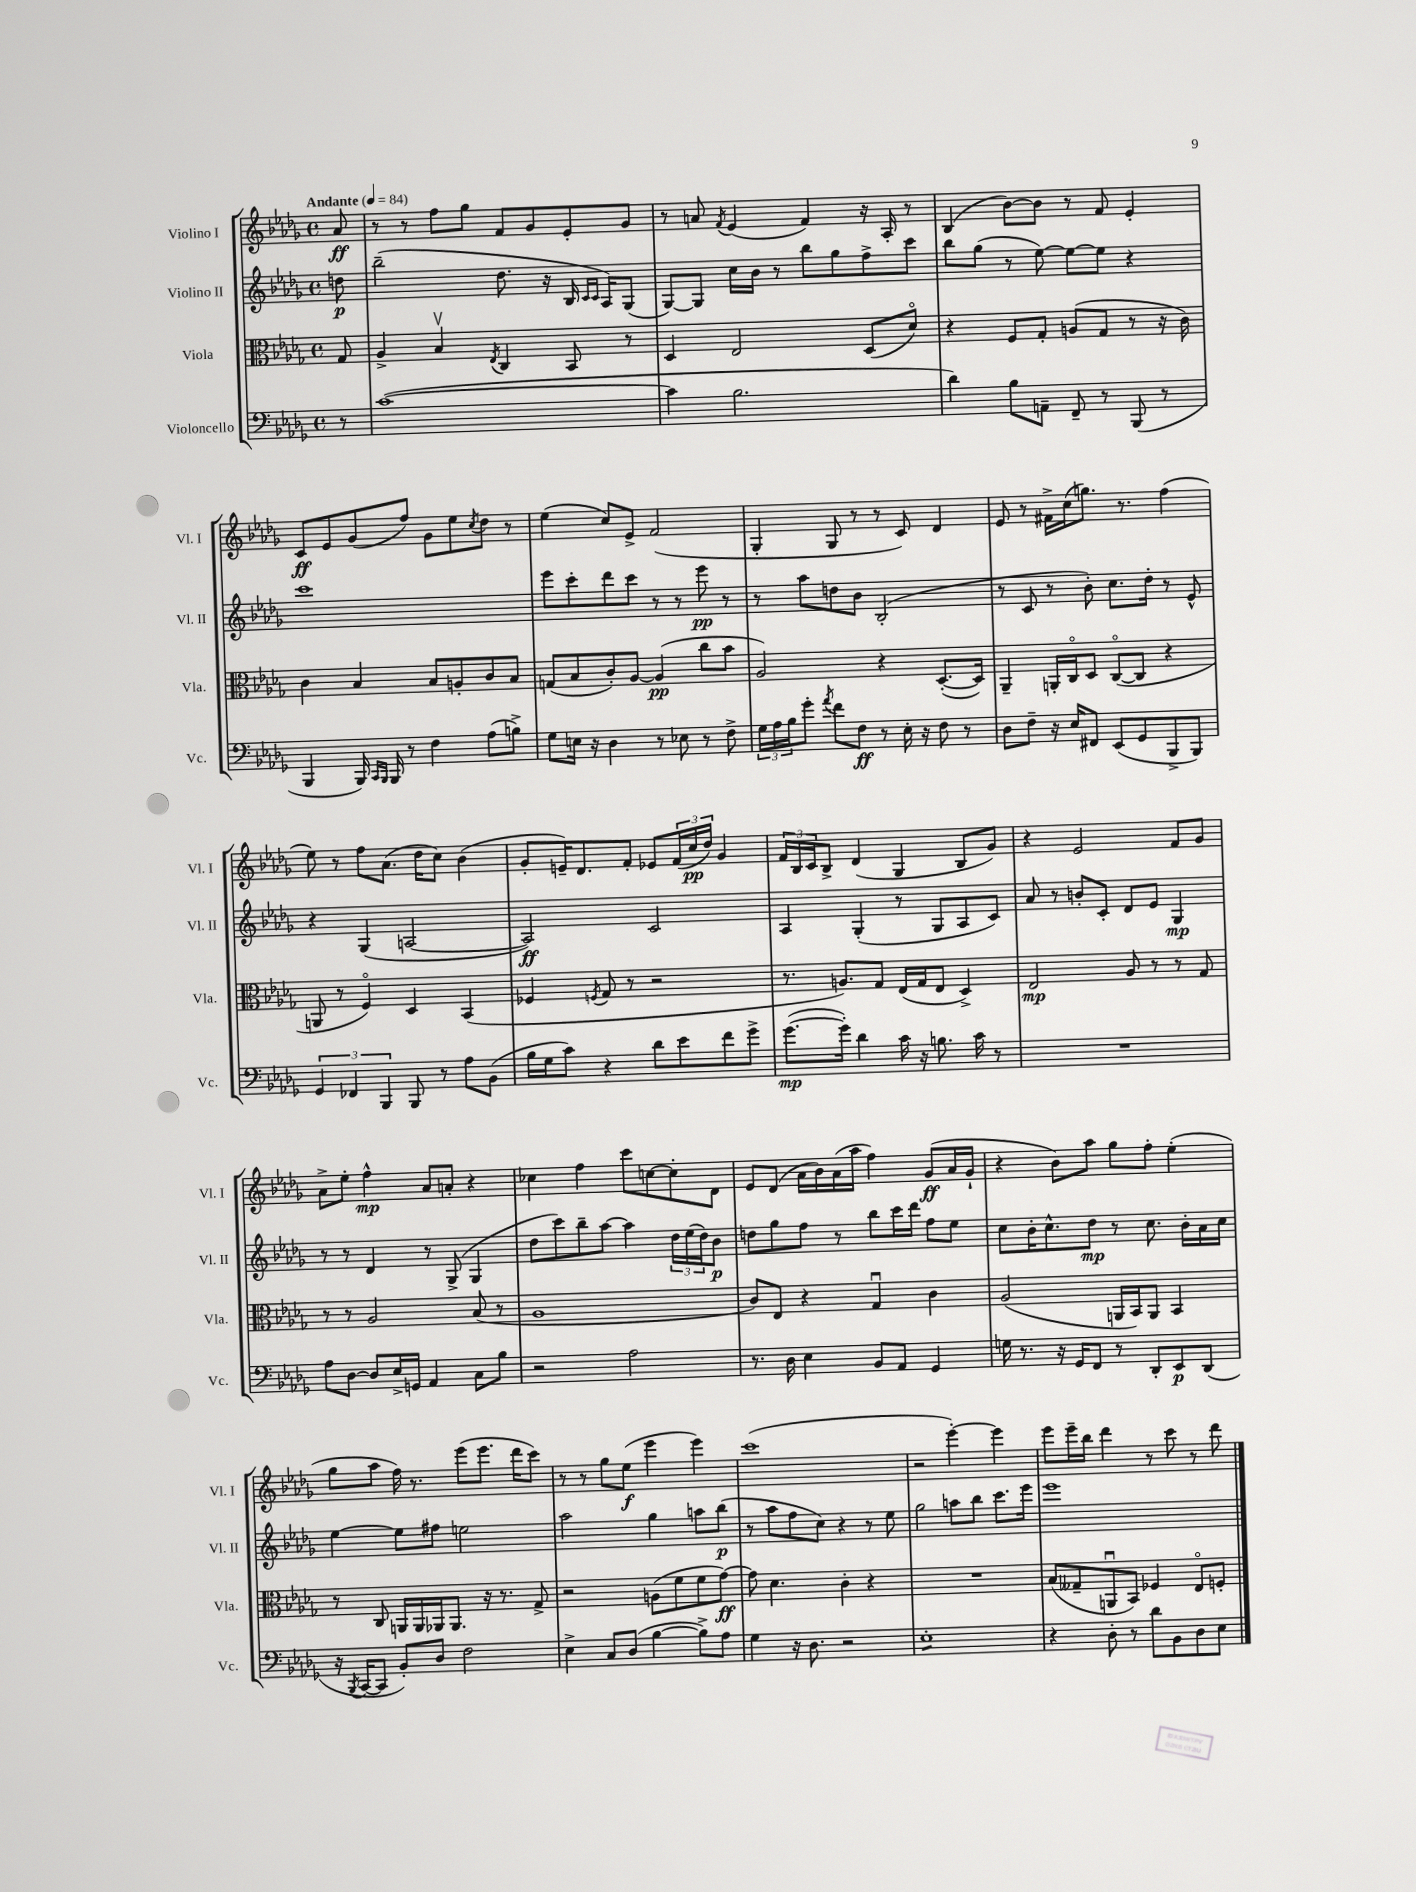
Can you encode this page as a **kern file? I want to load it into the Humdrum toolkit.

**kern	**kern	**kern	**kern
*staff4	*staff3	*staff2	*staff1
*clefF4	*clefC3	*clefG2	*clefG2
*k[b-e-a-d-g-]	*k[b-e-a-d-g-]	*k[b-e-a-d-g-]	*k[b-e-a-d-g-]
*M4/4	*M4/4	*M4/4	*M4/4
*met(c)	*met(c)	*met(c)	*met(c)
*MM84	*MM84	*MM84	*MM84
8r	8G-	8dd	8a-
=	=	=	=
([1c	4A-^	(2bb-~	8r
.	.	.	8r
.	4B-v	.	8ff
.	.	.	8gg-
.	8qE-	.	.
.	4C	8.dd-	8f
.	.	.	8g-
.	.	16r	.
.	8BB-	16B-	8e-'
.	.	16qqc	.
.	.	16qqc	.
.	.	16A-)	.
.	8r	(8G-	8g-
=	=	=	=
4c]	4D-	[8G-)	8r
.	.	8G-]	8a
.	.	.	8qf
2.B-	2E-	16cc	(4e-
.	.	16b-	.
.	.	8r	.
.	.	8bb-	4f)
.	.	8gg-	.
.	(8D-	8ff^	16r
.	.	.	16A-'
.	8d-o)	8ccc	8r
=	=	=	=
4d-)	4r	8bb-	(4B-
.	.	(8gg-	.
8B-	8F	8r	[8b-)
8AA~	8G-'	[8ee-)	8b-]
8FF~	(8A	8ee-_	8r
8r	8G-	8ee-]	8f
(8BBB-	8r	4r	4e-'
8r	16r	.	.
.	16c)	.	.
=	=	=	=
4BBB-	4c	1ccc	8c
.	.	.	8e-
16BBB-)	4B-	.	(8g-
16qqCC	.	.	.
16qqBBB-	.	.	.
16BBB-	.	.	.
8r	.	.	8ff)
4F	8B-	.	8g-
.	8A'	.	8ee-
.	.	.	8qcc
(8A-	8c	.	8dd-
8B^)	8B-	.	8r
=	=	=	=
8G-	(8G	8eee-	(4ee-
16E	8B-	8ccc'	.
16r	.	.	.
4D-	8c')	8ddd-	8cc)
.	[8A-	8ccc	8e-^
8r	(4A-]	8r	(2f
8E-	.	8r	.
8r	8cc	8eee-	.
8F^	8b-	8r	.
=	=	=	=
24G-	2A-)	8r	4G-'
24A-	.	.	.
24B-	.	.	.
8g-'	.	8aa-	.
8qa-	.	.	.
8f	.	8dd	8G-
8F	.	8b-	8r
8r	4r	(2B-'	8r
16E-'	.	.	8c)
16r	.	.	.
8F	([8.D-'	.	4d-
8r	.	.	.
.	16D-])	.	.
=	=	=	=
8D-	4AA-~	8r	8e-
8F~	.	8c	8r
16r	16AA'	8r	16f#^
16E-	16Co	.	(16cc
8FF#	8D-	8b-')	8.gg)
(8EE-	([8Co	8.cc	.
.	.	.	8.r
8GG-	8C]	.	.
.	.	16dd-'	.
8BBB-^	4r	8r	(4ff
8BBB-)	.	8e-^^	.
=	=	=	=
6GG-	8AA	4r	8ee-)
.	8r	.	8r
6FF-	.	.	.
.	4Fo)	(4G-	8ff
6BBB-	.	.	.
.	.	.	(8.a-
8BBB-	4D-	[2A	.
.	.	.	16dd-
8r	.	.	8cc)
8A-	(4BB-	.	(4b-
(8BB-	.	.	.
=	=	=	=
16B-	4F-	2A])	8g-'
16G-	.	.	.
8c)	.	.	16e~)
.	.	.	8.d-
.	8qF	.	.
4r	8G-	.	.
.	8r	.	8f'
8d-	2r	2c	8e-
8e-	.	.	(24f
.	.	.	24cc
.	.	.	24dd-)
8f	.	.	4g-
8g-^	.	.	.
=	=	=	=
([8.g-	8.r	4A-	24f
.	.	.	24B-
.	.	.	24c
.	.	.	8B-^
16g-'])	8.A)	.	.
4d-	.	(4G-'	(4d-
.	8G-	.	.
16c	(16E-	8r	4G-
16r	16G-	.	.
8.B	8E-	8G-	.
.	4D-^)	8A-	8B-
16c	.	.	.
8r	.	8c)	8g-)
=	=	=	=
1r	2E-	8a-	4r
.	.	8r	.
.	.	8b'	2e-
.	.	8c'	.
.	8A-	8d-	.
.	8r	8e-	.
.	8r	4G-	8f
.	8G-	.	8g-
=	=	=	=
8A-	8r	8r	8a-^
[8D-	8r	8r	8ee-'
8D-]	2A-	4d-	4ff^^
16E-^	.	.	.
16GG	.	.	.
4AA-	.	8r	8a-
.	.	(8G-^	8a'
8C	(8B-	4G-	4r
8B-	8r	.	.
=	=	=	=
2r	1A-	8dd-	4cc-
.	.	8ccc)	.
.	.	8bb-~	4ff
.	.	[8aa-	.
2A-	.	4aa-]	8ccc
.	.	.	[8cc
.	.	24dd-	8cc']
.	.	(24ee-	.
.	.	24dd-)	.
.	.	8b-	8d-
=	=	=	=
8.r	8c)	8dd	8e-
.	8E-	8gg-	(8d-
16D-	.	.	.
4E-	4r	8ff	16a-
.	.	.	16b-)
.	.	8r	(16a-
.	.	.	16aa-
8BB-	4G-u	8bb-	4ff)
8AA-	.	16ccc	.
.	.	16ddd-	.
4GG-	4c	8ff	(8g-
.	.	8ee-	16a-
.	.	.	16g-`
=	=	=	=
16G	(2A-	8cc	4r
8.r	.	.	.
.	.	16b-'	.
.	.	8.cc^^	.
16r	.	.	8b-)
16GG-	.	.	.
8FF	.	8dd-	8aa-
8r	16AA	8r	8gg-
.	16BB-)	.	.
8DD-'	8AA	8.cc	8ff'
8EE-	4BB-	.	(4ee-'
.	.	16b-'	.
(8DD-	.	16a-	.
.	.	16cc	.
=	=	=	=
16r	8r	[4ee-	8gg-
8qBBB-	.	.	.
[16CC	.	.	.
8CC]	8C	.	8aa-
8BB-')	16AA	8ee-]	16ff)
.	16AA	.	8.r
8D-	16AA-	8ff#	.
.	8.AA-	.	.
2F	.	2ee	(8eee-
.	16r	.	8.eee-
.	8.r	.	.
.	.	.	16ddd-
.	8G-^	.	8ccc)
=	=	=	=
4E-^	2r	2aa-	8r
.	.	.	8r
8C	.	.	8gg-
(8D-	.	.	(8ee-
[4B-	(8A	4gg-	4eee-
.	8f	.	.
8B-^])	8f	8aa	4eee-)
8A-	[8g-)	(8bb-	.
=	=	=	=
4G-	8g-]	8r	(1ccc
.	4.d-	8aa-	.
16r	.	8ff	.
8.D-	.	.	.
.	.	8cc)	.
2r	4c'	4r	.
.	4r	8r	.
.	.	8ee-	.
=	=	=	=
1E-'	1r	2gg-	2r
.	.	8aa	[4eee-')
.	.	8bb-	.
.	.	8.ccc	4eee-]
.	.	16eee-	.
=	=	=	=
4r	(8B-	1eee-	8eee-
.	8G--~	.	16eee-~
.	.	.	16bb-
8D-'	8AAu	.	4ddd-
8r	8BB-)	.	.
8d-	4F-	.	8r
8BB-	.	.	8ccc
8D-	8E-o	.	8r
8E-	8F'	.	8ddd-
==	==	==	==
*-	*-	*-	*-
